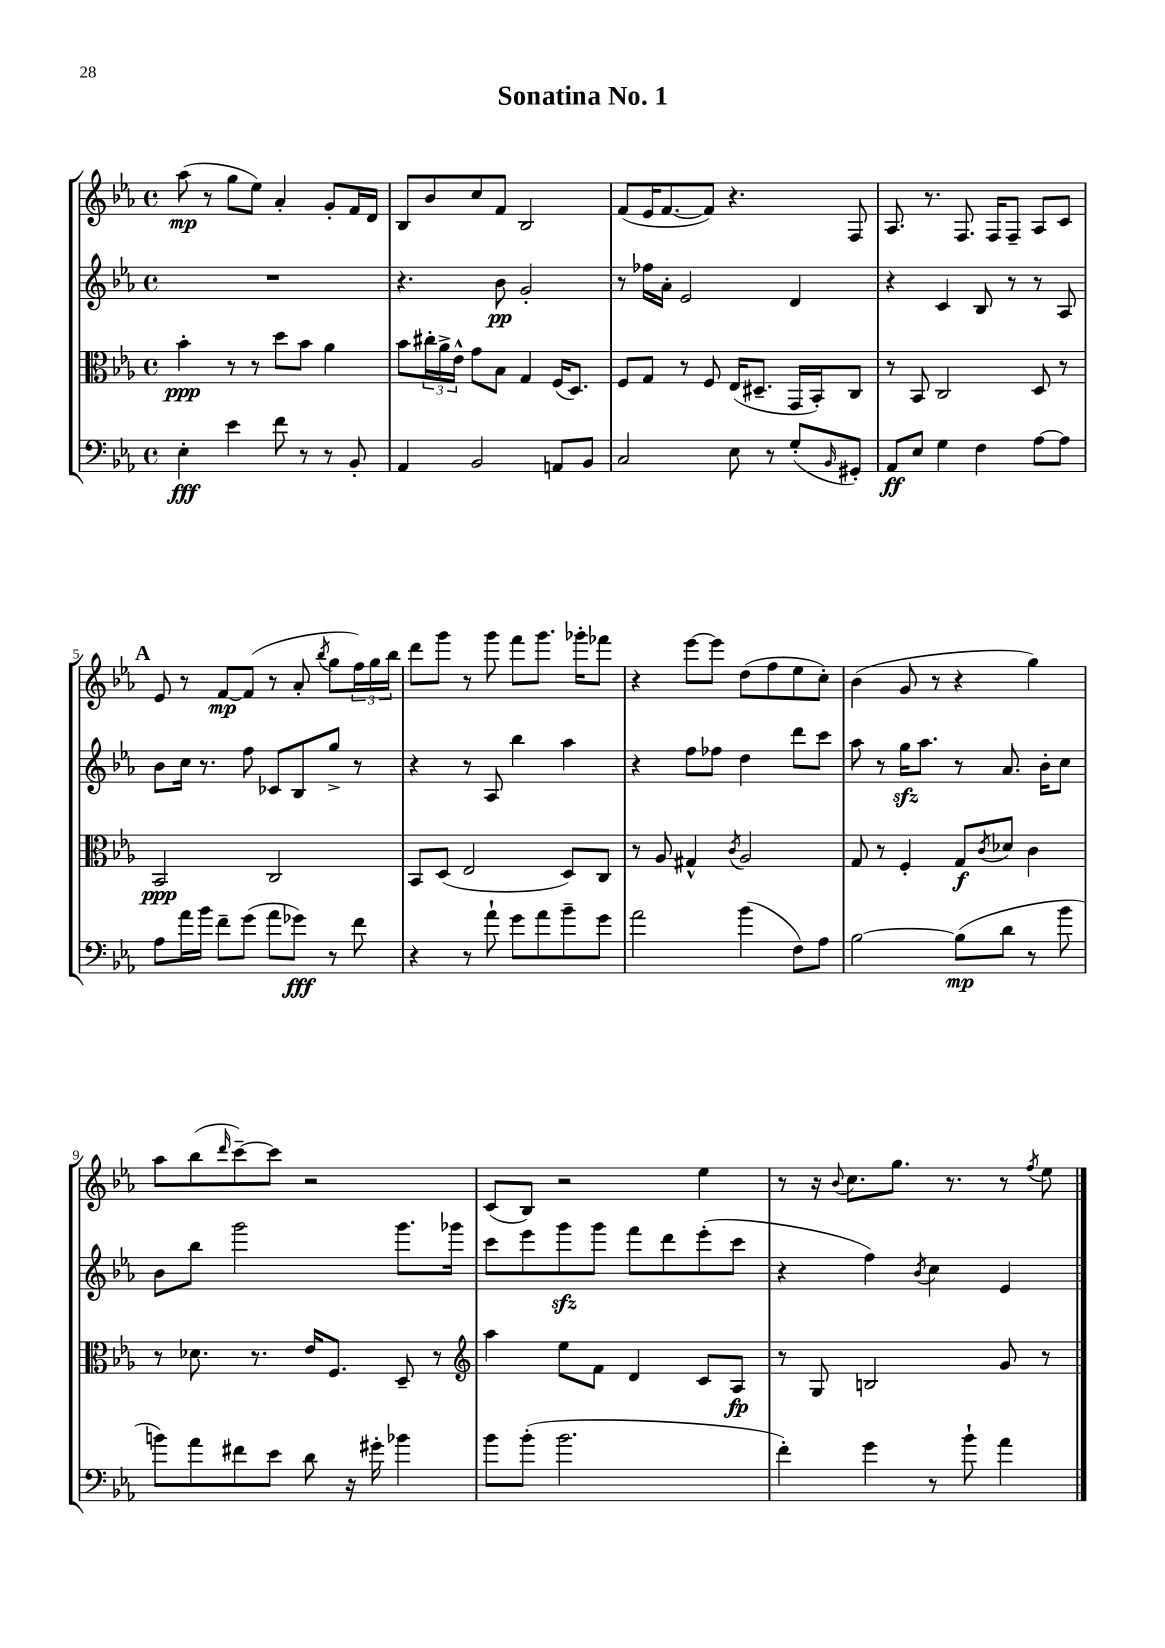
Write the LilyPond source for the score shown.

\header { title = "Sonatina No. 1" }
<<
\new StaffGroup <<
\new Staff = "s0" {
    \clef treble \key ees \major \defaultTimeSignature \time 4/4
    aes''8\mp( r8 g''8 ees''8) aes'4-. g'8-. f'16 d'16 |
    bes8 bes'8 c''8 f'8 bes2 |
    f'8( ees'16 f'8.~ f'8) r4. f8 |
    aes8. r8. f8. f16 f8-- aes8 c'8 |
    \mark \markup { \bold "A" } ees'8 r8 f'8~\mp f'8( r8 aes'8-. \acciaccatura { bes''8 } g''8 \tuplet 3/2 { f''16) g''16 bes''16 } |
    d'''8 g'''8 r8 g'''8 f'''8 g'''8. ges'''16-. fes'''8 |
    r4 ees'''8~ ees'''8 d''8( f''8 ees''8 c''8-.) |
    bes'4( g'8 r8 r4 g''4) |
    aes''8 bes''8( \grace { d'''16 } c'''8~--) c'''8 r2 |
    c'8( bes8) r2 ees''4 |
    r8 r16 \appoggiatura { bes'8 } c''8. g''8. r8. r8 \acciaccatura { f''8 } ees''8 \bar "|." |
}
\new Staff = "s1" {
    \clef treble \key ees \major \defaultTimeSignature \time 4/4
    R1 |
    r4. bes'8\pp g'2-. |
    r8 fes''16 aes'16-. ees'2 d'4 |
    r4 c'4 bes8 r8 r8 aes8 |
    \mark \markup { \bold "A" } bes'8 c''16 r8. f''8 ces'8 bes8 g''8-> r8 |
    r4 r8 aes8 bes''4 aes''4 |
    r4 f''8 fes''8 d''4 d'''8 c'''8 |
    aes''8 r8 g''16\sfz aes''8. r8 aes'8. bes'16-. c''8 |
    bes'8 bes''8 g'''2 g'''8. ges'''16 |
    c'''8 ees'''8 g'''8\sfz g'''8 f'''8 d'''8 ees'''8-.( c'''8 |
    r4 f''4) \acciaccatura { bes'8 } c''4 ees'4 \bar "|." |
}
\new Staff = "s2" {
    \clef alto \key ees \major \defaultTimeSignature \time 4/4
    bes'4-.\ppp r8 r8 d''8 bes'8 aes'4 |
    bes'8 \tuplet 3/2 { cis''16-. aes'16-> ees'16-^ } g'8 bes8 g4 f16( d8.) |
    f8 g8 r8 f8 ees16( dis8.-- g,16 bes,16-.) c8 |
    r8 bes,8 c2 d8 r8 |
    \mark \markup { \bold "A" } bes,2\ppp c2 |
    bes,8 d8( ees2 d8) c8 |
    r8 aes8 gis4-^ \acciaccatura { c'8 } aes2 |
    g8 r8 f4-. g8\f \acciaccatura { c'8 } des'8 c'4 |
    r8 des'8. r8. ees'16 f8. d8-- r8 |
    \clef treble aes''4 ees''8 f'8 d'4 c'8 aes8\fp |
    r8 g8 b2 g'8 r8 \bar "|." |
}
\new Staff = "s3" {
    \clef bass \key ees \major \defaultTimeSignature \time 4/4
    ees4-.\fff ees'4 f'8 r8 r8 bes,8-. |
    aes,4 bes,2 a,8 bes,8 |
    c2 ees8 r8 g8-.( \grace { bes,16 } gis,8-.) |
    aes,8\ff ees8 g4 f4 aes8~ aes8 |
    \mark \markup { \bold "A" } aes8 aes'16 bes'16 f'8-- g'8( aes'8 ges'8\fff) r8 f'8 |
    r4 r8 aes'8-! g'8 aes'8 bes'8-- g'8 |
    aes'2 bes'4( f8) aes8 |
    bes2~ bes8\mp( d'8 r8 bes'8 |
    b'8) aes'8 fis'8 ees'8 d'8 r16 gis'16-. bes'4 |
    bes'8 bes'8-.( bes'2. |
    f'4-.) g'4 r8 bes'8-! aes'4 \bar "|." |
}
>>
>>
